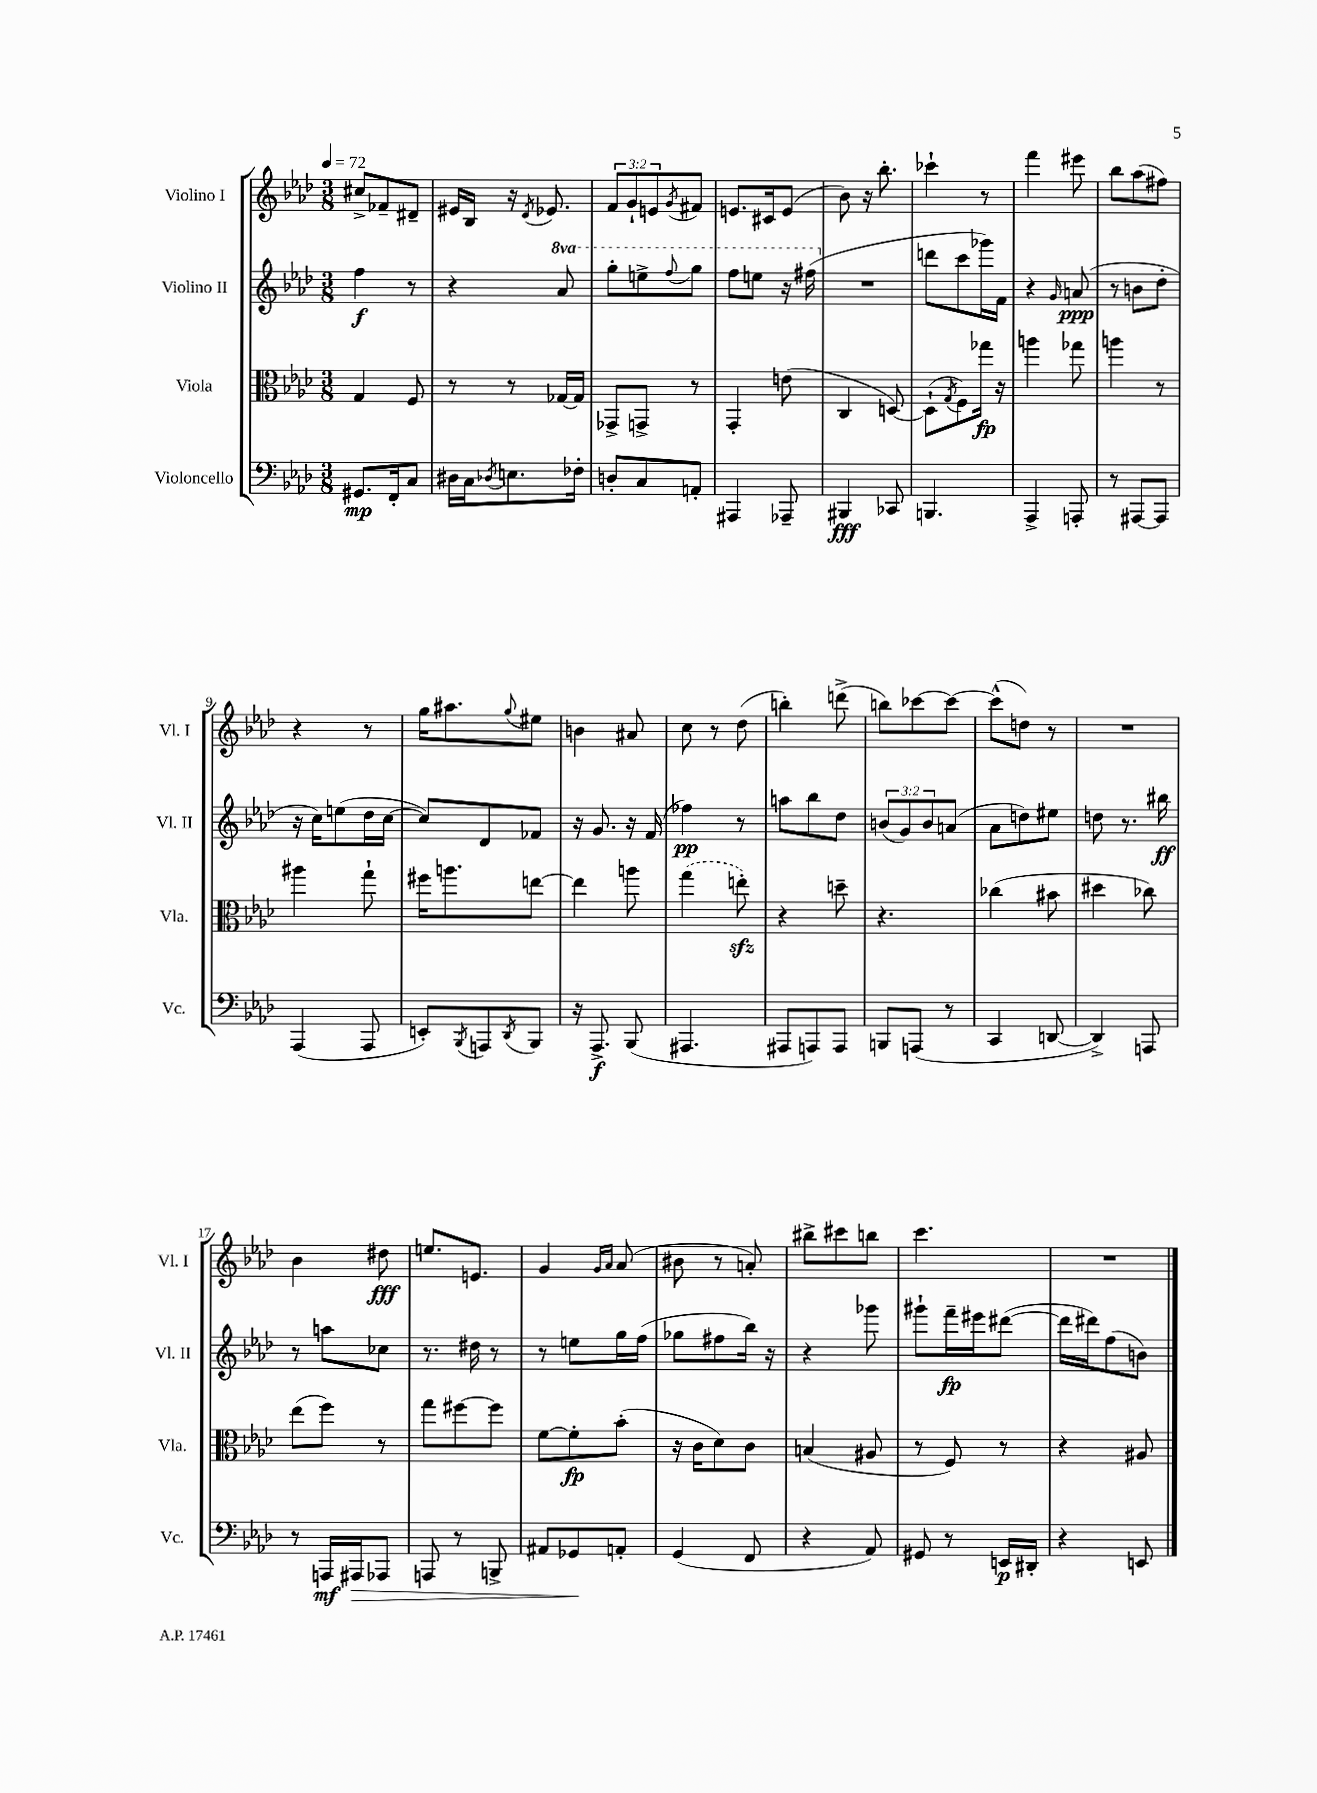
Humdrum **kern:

**kern	**kern	**kern	**kern
*staff4	*staff3	*staff2	*staff1
*clefF4	*clefC3	*clefG2	*clefG2
*k[b-e-a-d-]	*k[b-e-a-d-]	*k[b-e-a-d-]	*k[b-e-a-d-]
*M3/8	*M3/8	*M3/8	*M3/8
*MM72	*MM72	*MM72	*MM72
8.GG#/L	4G/	4ff\	8cc#^/L
.	.	.	8f-~/
16FF'/k	.	.	.
8C/J	8F/	8r	8d#~/J
=	=	=	=
16D#\LL	8r	4r	16e#/LL
16C\J	.	.	16B-/JJ
8qD-/	.	.	.
8.E\	8r	.	16r
.	.	.	8qd-/
.	.	.	8.e-/
.	[16G-/LL	8aa-/	.
16F-'\Jk	16G-/]JJ	.	.
=	=	=	=
8D'/L	8GG-^/L	8ggg'\L	12f/L
.	.	.	12g`/
8C/	8GG^/J	8eee^\	.
.	.	.	12e/
.	.	8qqfff/	8qg/
8AA'/J	8r	8ggg\J	8f#/J
=	=	=	=
4AAA#/	4GG'/	8fff\L	8.e/L
.	.	8eee\J	.
.	.	.	16c#/k
8AAA-~/	(8e\	16r	(8e/J
.	.	(16fff#\	.
=	=	=	=
4BBB#/	4C/	4.r	8b-\)
.	.	.	16r
.	.	.	8.bb-'\
8CC-/	[8D/)	.	.
=	=	=	=
4.BBB/	(8D`\]L	8ddd\L	4ccc-`\
.	8qG/	.	.
.	8F\)	8ccc\	.
.	16gg-\Jk	16ggg-\L)	8r
.	16r	16f\JJ	.
=	=	=	=
4AAA-^/	4aa\	4r	4fff\
.	.	16qqg/	.
8AAA'/	8gg-\	(8a/	8eee#\
=	=	=	=
8r	4aa\	8r	8bb-\L
[8AAA#/L	.	8b\L	(8aa-\
8AAA#/]J	8r	8dd-'\J	8ff#\J)
=	=	=	=
(4AAA-/	4aa#\	16r	4r
.	.	16cc\LK)	.
.	.	(8ee\	.
8AAA-/	8gg`\	16dd-\L	8r
.	.	[16cc\JJ	.
=	=	=	=
8EE'/L)	16ff#\LK	8cc/]L)	16gg\LK
.	8.aa\	.	8.aa#\
8qBBB-/	.	.	.
8AAA/	.	8d-/	.
8qDD-/	.	.	8qqgg/
8BBB-/J	[8ee\J	8f-/J	8ee#\J
=	=	=	=
16r	4ee\]	16r	4b\
8.AAA-^/	.	8.g/	.
(8BBB-/	8aa\	16r	8a#/
.	.	(16f/	.
=	=	=	=
4.AAA#/	(4gg\	4ff-\)	8cc\
.	.	.	8r
.	8ee'\)	8r	(8dd-\
=	=	=	=
8AAA#/L	4r	8aa\L	4bb'\)
8AAA/)	.	8bb-\	.
8AAA/J	8dd~\	8dd-\J	(8ddd^\
=	=	=	=
8BBB/L	4.r	(12b/L	8bb\L)
.	.	12g/)	.
(8AAA/J	.	.	[8ccc-\
.	.	12b/	.
8r	.	(8a/J	8ccc-\_J
=	=	=	=
4CC/	(4cc-\	8a-\L	(8ccc-^^\]L
.	.	8dd\)	8dd\J)
[8DD/	8b#\	8ee#\J	8r
=	=	=	=
4DD^/])	4dd#\	8dd\	4.r
.	.	8.r	.
8AAA/	8cc-\)	.	.
.	.	16bb#\	.
=	=	=	=
8r	(8ee-\L	8r	4b-\
16AAA/LL	8ff\J)	8aa\L	.
16AAA#/J	.	.	.
8AAA-/J	8r	8cc-\J	8dd#\
=	=	=	=
8AAA/	8gg\L	8.r	8.ee/L
8r	[8ff#\	.	.
.	.	16dd#\	8.e/J
8BBB^/	8ff#\]J	8r	.
=	=	=	=
8AA#/L	[8f\L	8r	4g/
8GG-/	8f'\]	8ee\L	.
.	.	.	16qqg/LL
.	.	.	16qqa-/JJ
8AA'/J	(8b-'\J	16gg\L	(8a-/
.	.	(16ff\JJ	.
=	=	=	=
(4GG/	16r	8gg-\L	8b#\
.	16c\LK	.	.
.	8d-\)	8ff#\	8r
8FF/	8c\J	16bb-\Jk)	8a'/)
.	.	16r	.
=	=	=	=
4r	(4B/	4r	8bb#^\L
.	.	.	8ccc#\
8AA-/)	8A#/	8ggg-\	8bb\J
=	=	=	=
8GG#/	8r	8ggg#`\L	4.ccc\
8r	8F/)	16fff~\L	.
.	.	16eee#\J	.
16EE/LL	8r	([8ddd#\J	.
16DD#'/JJ	.	.	.
=	=	=	=
4r	4r	16ddd#\]LL	4.r
.	.	16ddd#\J)	.
.	.	(8ff\	.
8EE/	8A#/	8b\J)	.
==	==	==	==
*-	*-	*-	*-
